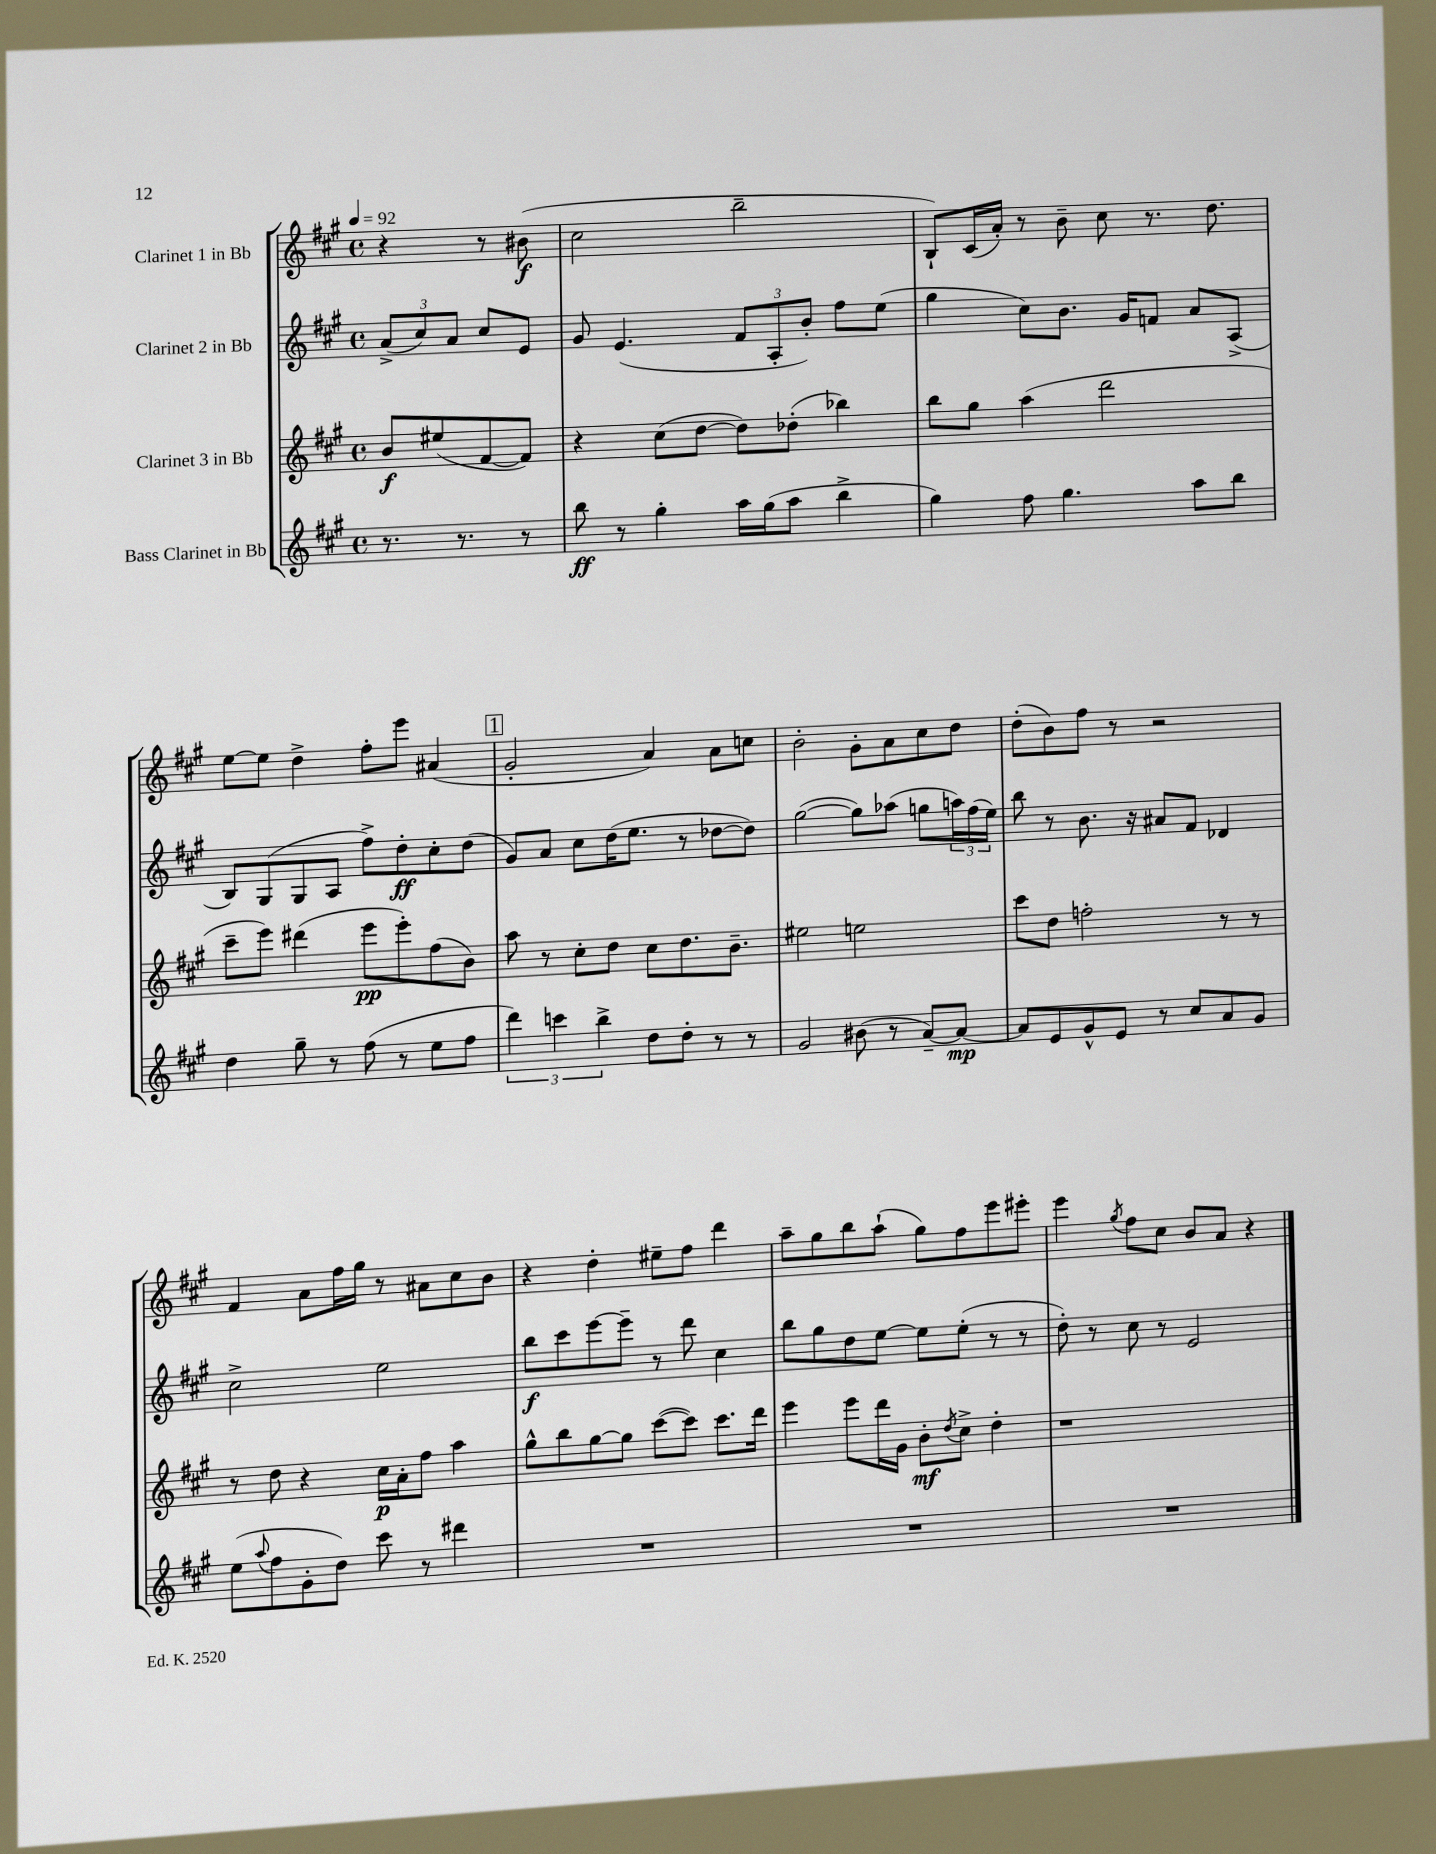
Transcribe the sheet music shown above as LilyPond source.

<<
\new StaffGroup <<
\new Staff = "s0" \with { instrumentName = "Clarinet 1 in Bb" } {
    \clef treble \key a \major \defaultTimeSignature \time 4/4 \partial 2 \tempo 4 = 92
    r4 r8 bis'8\f( |
    cis''2 b''2-- |
    b8-!) cis'16( a'16-.) r8 b'8-- cis''8 r8. d''8. |
    e''8~ e''8 d''4-> fis''8-. e'''8 ais'4( |
    \mark \markup { \box "1" } gis'2-. a'4) a'8 c''8 |
    b'2-. gis'8-. a'8 cis''8 d''8 |
    d''8-.( b'8) fis''8 r8 r2 |
    fis'4 a'8 fis''16 gis''16 r8 ais'8 cis''8 b'8 |
    r4 d''4-. eis''8-- fis''8 d'''4 |
    a''8-- gis''8 b''8 a''8-!( gis''8) fis''8 e'''8 eis'''8-. |
    e'''4 \acciaccatura { gis''8 } fis''8 cis''8 b'8 a'8 r4 \bar "|." |
}
\new Staff = "s1" \with { instrumentName = "Clarinet 2 in Bb" } {
    \clef treble \key a \major \defaultTimeSignature \time 4/4 \partial 2
    \tuplet 3/2 { a'8->( cis''8) a'8 } cis''8 e'8 |
    gis'8 e'4.( \tuplet 3/2 { fis'8 a8-. b'8-.) } fis''8 e''8( |
    gis''4 cis''8) b'8. gis'16 f'8 a'8 a8->( |
    b8) gis8( gis8 a8 fis''8->) d''8-.\ff cis''8-. d''8( |
    \mark \markup { \box "1" } gis'8) a'8 cis''8 d''16( e''8. r8 des''8~ des''8) |
    gis''2~( gis''8) aes''8( g''8 \tuplet 3/2 { a''16) fis''16( e''16) } |
    b''8 r8 b'8. r16 ais'8 fis'8 des'4 |
    cis''2-> e''2 |
    b''8\f cis'''8 e'''8~ e'''8-- r8 d'''8 cis''4 |
    b''8 gis''8 d''8 e''8~ e''8 e''8-.( r8 r8 |
    d''8-.) r8 cis''8 r8 e'2 \bar "|." |
}
\new Staff = "s2" \with { instrumentName = "Clarinet 3 in Bb" } {
    \clef treble \key a \major \defaultTimeSignature \time 4/4 \partial 2
    b'8\f eis''8( fis'8~ fis'8) |
    r4 cis''8( d''8~ d''8) des''8-.( bes''4) |
    b''8 gis''8 a''4( d'''2 |
    cis'''8-- e'''8) dis'''4( e'''8\pp e'''8-.) fis''8( b'8) |
    \mark \markup { \box "1" } a''8 r8 cis''8-. d''8 cis''8 d''8. b'8.-- |
    eis''2 e''2 |
    cis'''8 d''8 f''2-. r8 r8 |
    r8 d''8 r4 cis''16\p a'16-. fis''8 a''4 |
    gis''8-^ b''8 gis''8~ gis''8 cis'''8~( cis'''8) cis'''8. d'''16 |
    e'''4 e'''8 d'''16 gis'16 b'8-.\mf \acciaccatura { d''8 } cis''8-> d''4-. |
    r1 \bar "|." |
}
\new Staff = "s3" \with { instrumentName = "Bass Clarinet in Bb" } {
    \clef treble \key a \major \defaultTimeSignature \time 4/4 \partial 2
    r8. r8. r8 |
    b''8\ff r8 gis''4-. a''16 gis''16( a''8 b''4-> |
    gis''4) fis''8 gis''4. a''8 b''8 |
    d''4 gis''8-- r8 fis''8( r8 e''8 fis''8 |
    \mark \markup { \box "1" } \tuplet 3/2 { d'''4) c'''4 b''4-> } d''8 d''8-. r8 r8 |
    gis'2 bis'8( r8 a'8~--) a'8~\mp |
    a'8 e'8 gis'8-^ e'8 r8 cis''8 a'8 gis'8 |
    e''8( \appoggiatura { a''8 } fis''8 gis'8-. d''8) cis'''8 r8 dis'''4 |
    R1 |
    R1 |
    R1 \bar "|." |
}
>>
>>
\layout { \context { \Score \remove "Bar_number_engraver" } }
